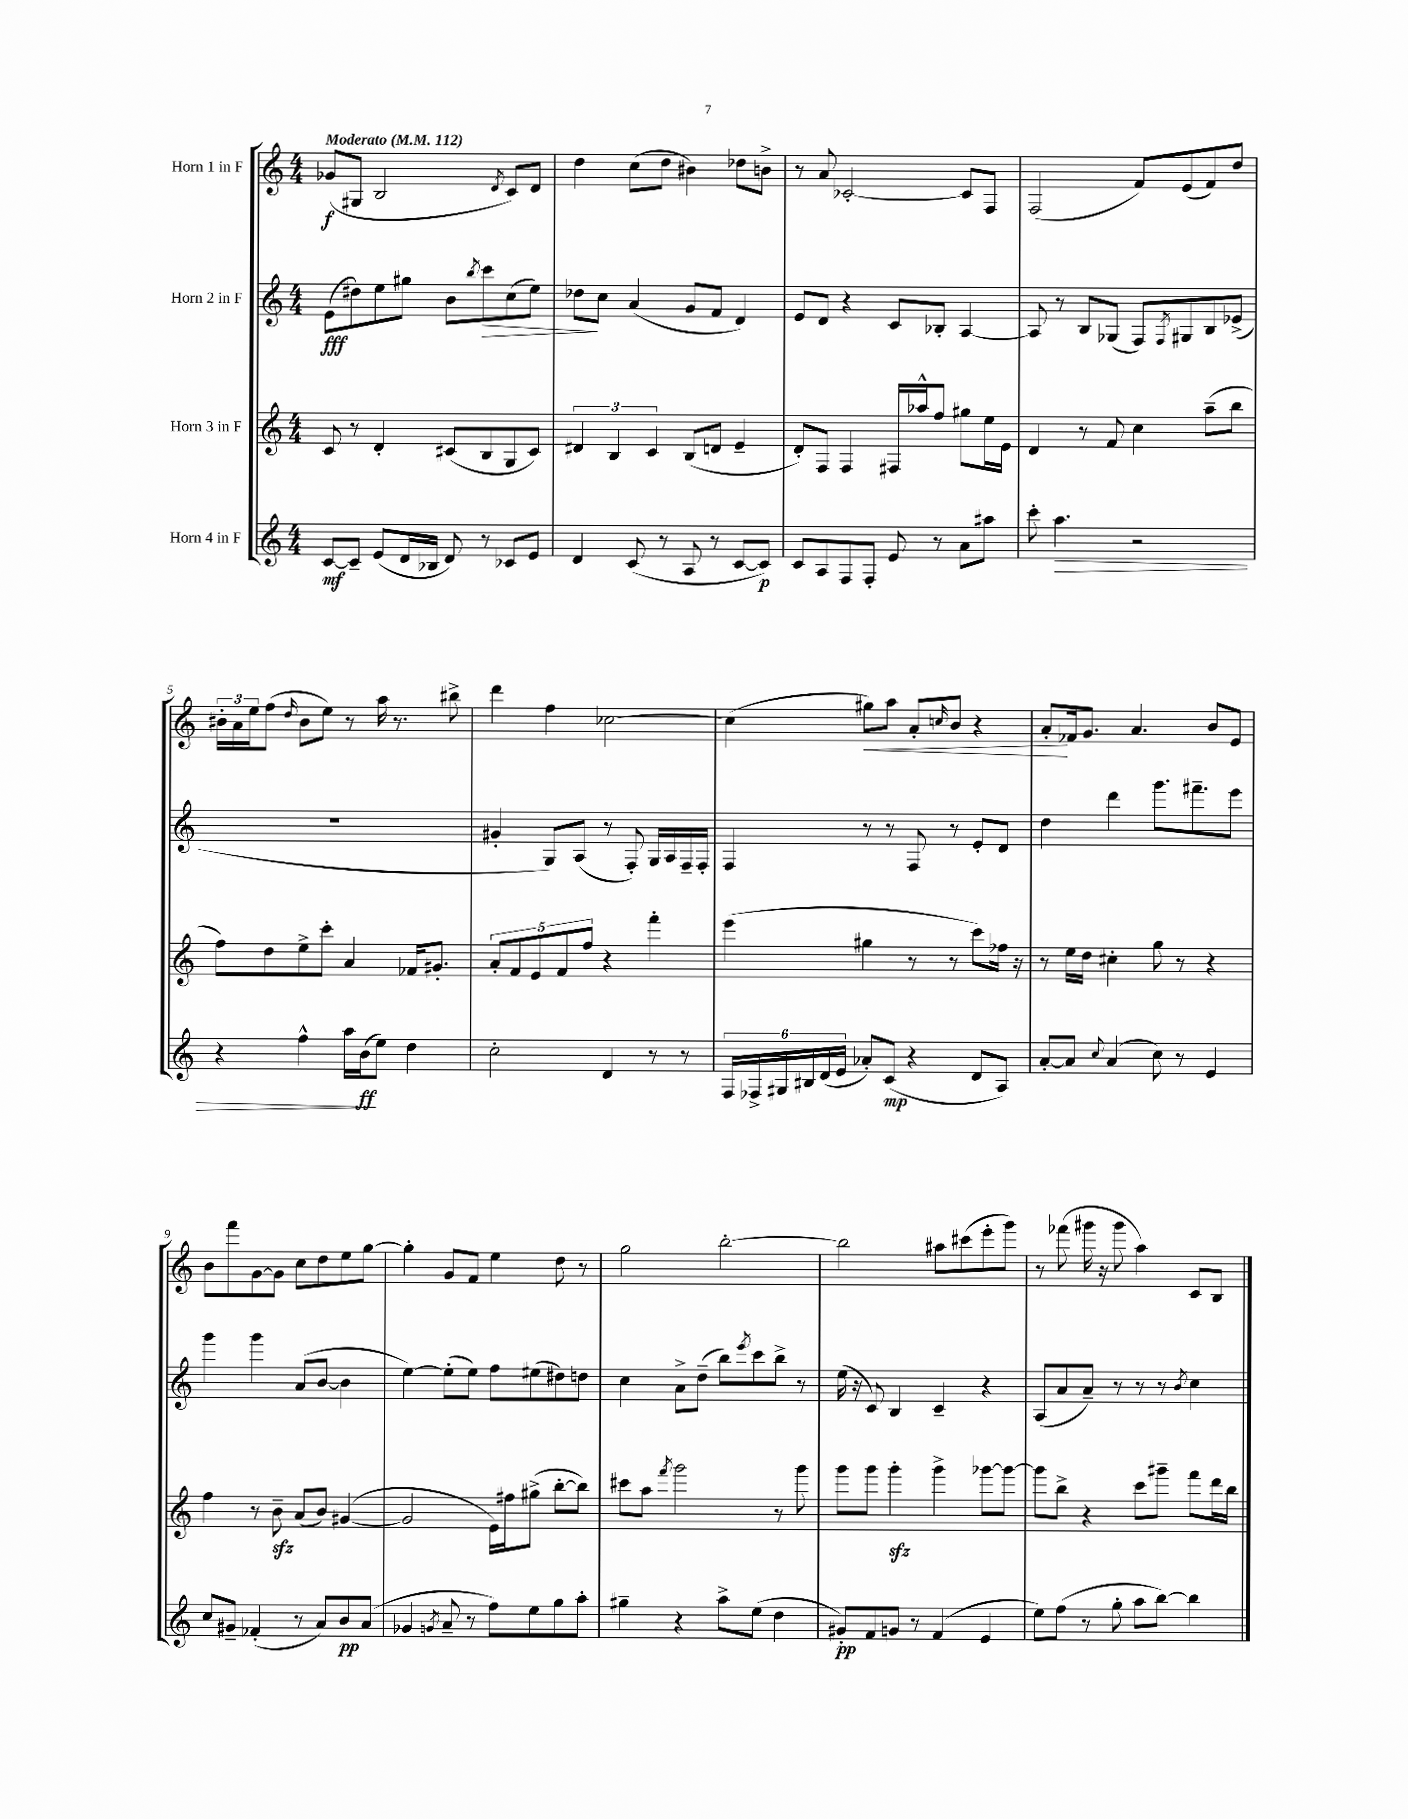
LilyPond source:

<<
\new StaffGroup <<
\new Staff = "s0" \with { instrumentName = "Horn 1 in F" } {
    \clef treble \key c \major \numericTimeSignature \time 4/4 \tempo "Moderato" 4 = 112
    ges'8\f( gis8 b2 \acciaccatura { d'8 } c'8) d'8 |
    d''4 c''8( d''8 bis'4) des''8 b'8-> |
    r8 a'8 ces'2~-. ces'8 f8 |
    f2( f'8) e'8( f'8) d''8 |
    \tuplet 3/2 { bis'16-. a'16 e''16 } f''8( \grace { d''16 } bis'8 e''8) r8 a''16 r8. bis''8-> |
    d'''4 f''4 ces''2~ |
    ces''4( gis''8\<) a''8 a'8-. \grace { c''16 } b'8 r4 |
    a'8-.\! fes'16 g'8. a'4. b'8 e'8 |
    b'8 f'''8 g'8~ g'8 c''8 d''8 e''8 g''8~ |
    g''4-. g'8 f'8 e''4 d''8 r8 |
    g''2 b''2~-. |
    b''2 ais''8 cis'''8( e'''8-. g'''8) |
    r8 fes'''8( gis'''16 r16 gis'''8 a''4) c'8 b8 \bar "|." |
}
\new Staff = "s1" \with { instrumentName = "Horn 2 in F" } {
    \clef treble \key c \major \numericTimeSignature \time 4/4
    e'8\fff( dis''8) e''8 gis''8 b'8 \acciaccatura { b''8 } c'''8\> c''8( e''8) |
    des''8\! c''8 a'4( g'8 f'8 d'4) |
    e'8 d'8 r4 c'8 bes8-. a4~ |
    a8 r8 b8 ges8( f8) \acciaccatura { f8 } gis8 b8 ees'8->( |
    R1 |
    gis'4-. g8) a8( r8 f8-.) g16 a16 f16-- f16-. |
    f4 r8 r8 f8 r8 e'8-. d'8 |
    d''4 d'''4 g'''8. fis'''8.-- e'''8 |
    g'''4 g'''4 a'8( b'8~ b'4 |
    e''4~) e''8-.( e''8) f''8 eis''8( dis''8) d''8 |
    c''4 a'8-> d''8--( b''8) \acciaccatura { e'''8 } c'''8 b''8-> r8 |
    e''16( r16 c'8) b4 c'4-- r4 |
    a8( a'8 a'8--) r8 r8 r8 \acciaccatura { b'8 } c''4 \bar "|." |
}
\new Staff = "s2" \with { instrumentName = "Horn 3 in F" } {
    \clef treble \key c \major \numericTimeSignature \time 4/4
    c'8 r8 d'4-. cis'8( b8 g8 cis'8) |
    \tuplet 3/2 { dis'4 b4 c'4 } b8( d'8 e'4-- |
    d'8-.) f8 f4 fis16 aes''16-^ f''8 gis''8 e''16 e'16 |
    d'4 r8 f'8 c''4 a''8--( b''8 |
    f''8) d''8 e''8-> c'''8-. a'4 fes'16 gis'8.-. |
    \tuplet 5/4 { a'8-. f'8 e'8 f'8 f''8 } r4 f'''4-. |
    e'''4( gis''4 r8 r8 c'''8) fes''16 r16 |
    r8 e''16 d''16 cis''4-. g''8 r8 r4 |
    f''4 r8 b'8--\sfz a'8( b'8) gis'4~( |
    gis'2 e'16) fis''16 gis''8->( b''8~-. b''8) |
    cis'''8 a''8 \acciaccatura { f'''8 } g'''2 r8 g'''8 |
    g'''8 g'''8 g'''4-.\sfz g'''4-> ges'''8~ ges'''8~ |
    ges'''8 b''8-> r4 c'''8 gis'''8-- f'''8 d'''16 b''16 \bar "|." |
}
\new Staff = "s3" \with { instrumentName = "Horn 4 in F" } {
    \clef treble \key c \major \numericTimeSignature \time 4/4
    c'8~\mf c'8-- e'8( d'16 bes16 d'8) r8 ces'8 e'8 |
    d'4 c'8( r8 a8 r8 c'8~ c'8\p) |
    c'8 a8 f8 f8-. e'8 r8 a'8 ais''8 |
    c'''8-. a''4.\> r2 |
    r4 f''4-^ a''16 b'16\ff\!( e''8) d''4 |
    c''2-. d'4 r8 r8 |
    \tuplet 6/4 { f16 fes16-> gis16 bis16 d'16( e'16 } aes'8-.) c'8\mp( r4 d'8 a8) |
    a'8~-. a'8 \appoggiatura { c''8 } a'4( c''8) r8 e'4 |
    c''8 gis'8-- fes'4-.( r8 a'8) b'8\pp a'8( |
    ges'4 \acciaccatura { g'8 } a'8-- r8 f''8) e''8 g''8 a''8-. |
    gis''4-- r4 a''8-> e''8( d''4 |
    gis'8-.\pp) f'8 g'8 r8 f'4( e'4 |
    e''8) f''8( r8 g''8-. a''8 b''8~) b''4 \bar "|." |
}
>>
>>
